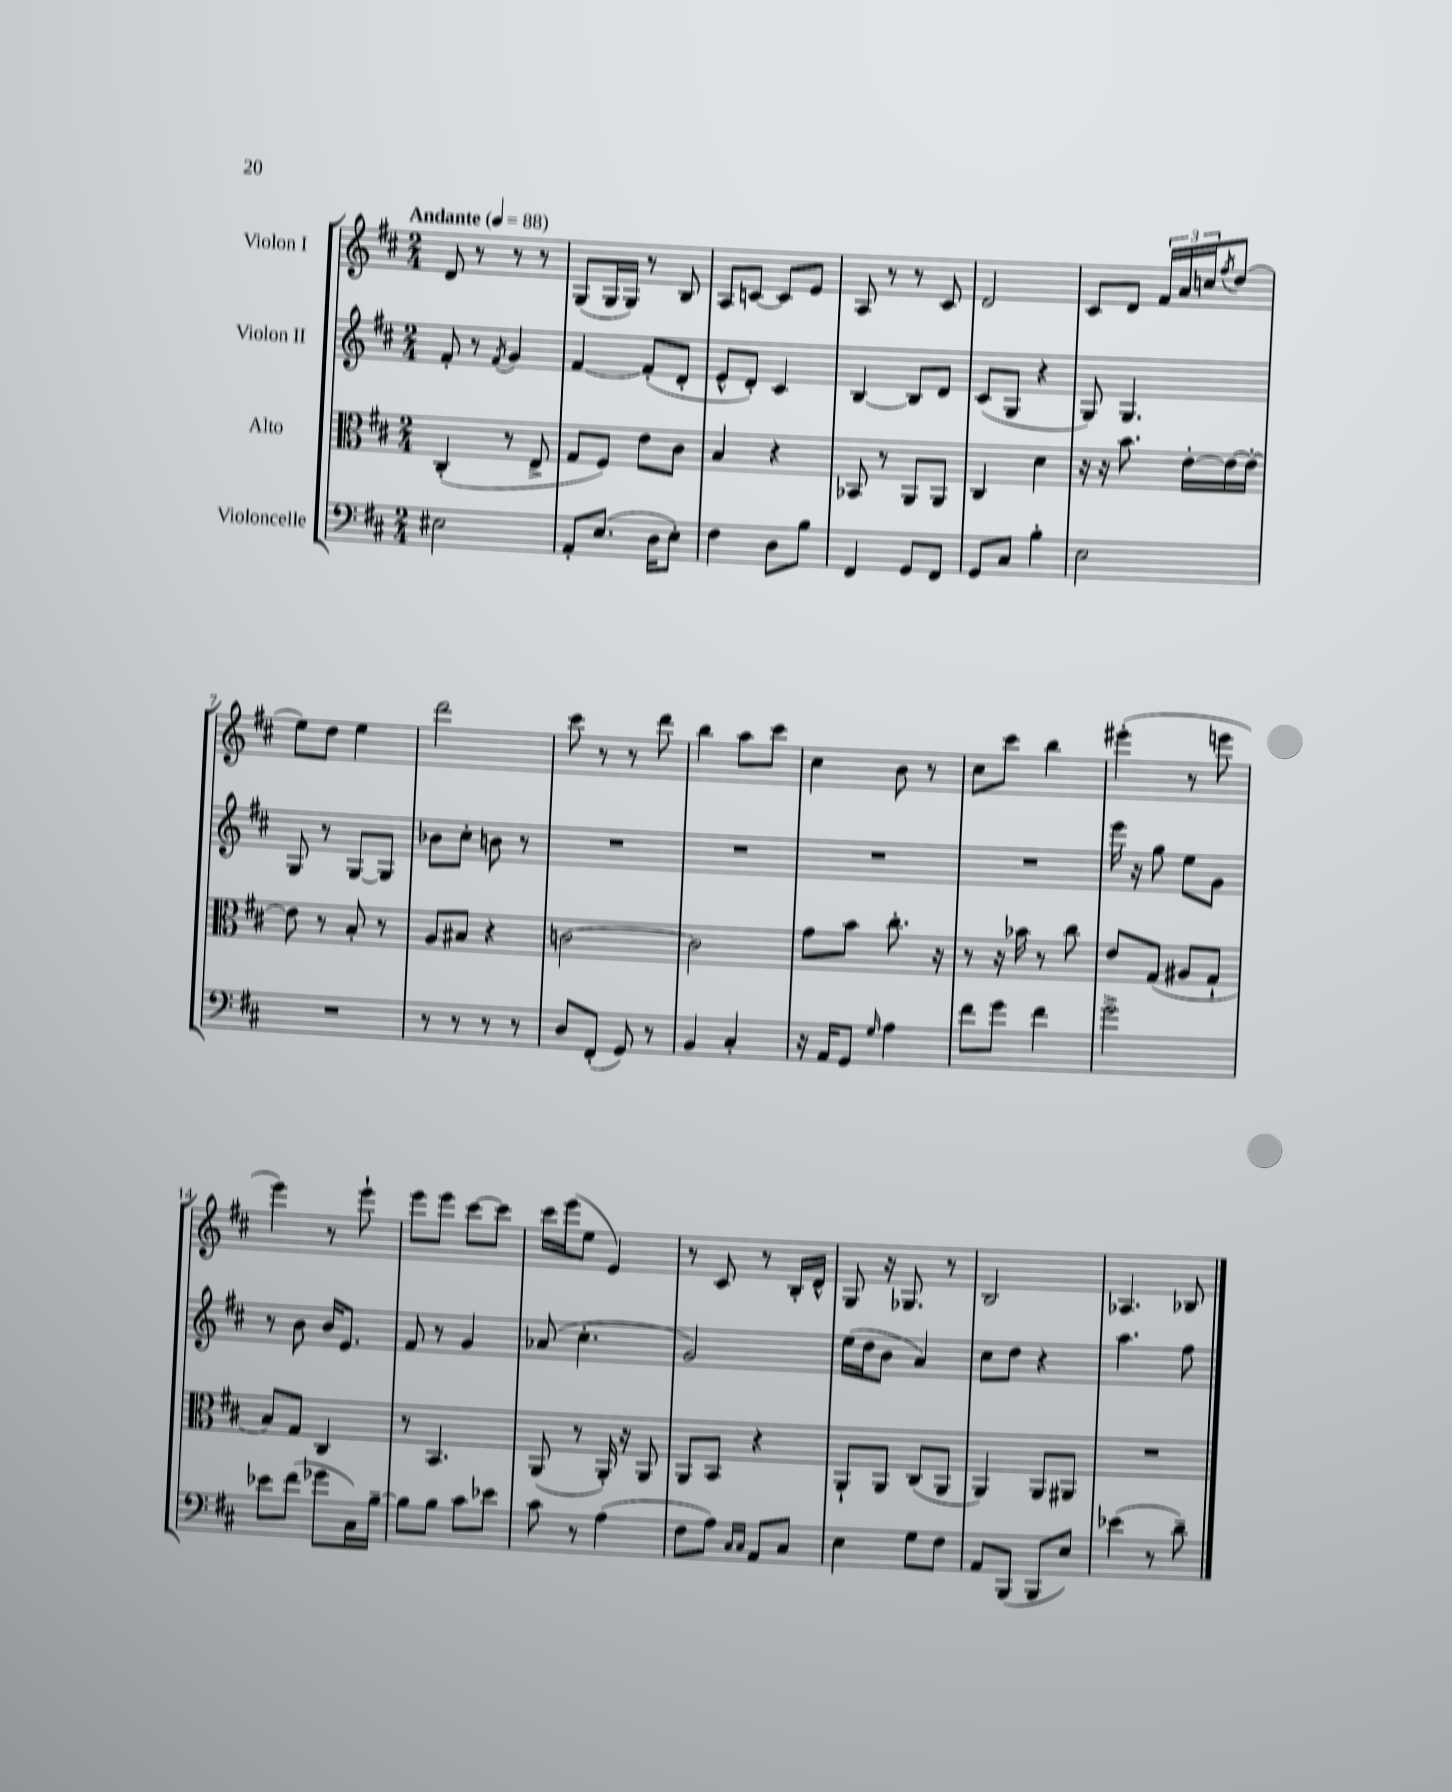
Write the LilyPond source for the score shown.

<<
\new StaffGroup <<
\new Staff = "s0" \with { instrumentName = "Violon I" } {
    \clef treble \key d \major \numericTimeSignature \time 2/4 \tempo "Andante" 4 = 88
    d'8 r8 r8 r8 |
    g8( g16 g16) r8 b8 |
    a8 c'8~ c'8 e'8 |
    a8 r8 r8 cis'8 |
    d'2 |
    cis'8 d'8 \tuplet 3/2 { fis'16 a'16 c''16 } \acciaccatura { fis''8 } d''8( |
    e''8) d''8 e''4 |
    d'''2 |
    cis'''8 r8 r8 d'''8 |
    b''4 a''8 cis'''8 |
    cis''4 b'8 r8 |
    cis''8 cis'''8 b''4 |
    eis'''4-.( r8 e'''8 |
    e'''4) r8 e'''8-! |
    e'''8 e'''8 cis'''8~ cis'''8 |
    cis'''16 e'''16( e''8 e'4) |
    r8 cis'8 r8 b16-. d'16-^ |
    g8 r16 ges8. r8 |
    b2 |
    aes4. bes8 \bar "|." |
}
\new Staff = "s1" \with { instrumentName = "Violon II" } {
    \clef treble \key d \major \numericTimeSignature \time 2/4
    fis'8-. r8 \acciaccatura { fis'8 } g'4 |
    fis'4~ fis'8-.( d'8-. |
    e'8-^ d'8-.) cis'4 |
    b4~ b8 d'8 |
    cis'8( g8 r4 |
    g8) g4. |
    g8 r8 g8~ g8 |
    bes'8 cis''8-. b'8 r8 |
    R2 |
    R2 |
    R2 |
    R2 |
    e'''16 r16 g''8 e''8 g'8 |
    r8 b'8 b'16 e'8. |
    fis'8 r8 g'4 |
    aes'8( cis''4.-. |
    g'2) |
    e''16( d''16 b'8 a'4) |
    cis''8 d''8 r4 |
    a''4. fis''8 \bar "|." |
}
\new Staff = "s2" \with { instrumentName = "Alto" } {
    \clef alto \key d \major \numericTimeSignature \time 2/4
    cis4-.( r8 e8-> |
    g8 fis8) e'8 cis'8 |
    b4 r4 |
    bes,8 r8 a,8 a,8 |
    cis4 d'4 |
    r16 r16 b'8. e'16~-. e'16~ e'16~-. |
    e'8 r8 b8-. r8 |
    a8 bis8 r4 |
    c'2~ |
    c'2 |
    g'8 b'8 cis''8.-. r16 |
    r8 r16 bes'16 r8 cis''8 |
    e'8 g8( ais8 g8-! |
    b8) g8 cis4 |
    r8 b,4. |
    a,8( r8 a,16-.) r16 a,8 |
    a,8 b,8 r4 |
    a,8-! a,8 cis8( a,8 |
    a,4) a,8 ais,8 |
    R2 \bar "|." |
}
\new Staff = "s3" \with { instrumentName = "Violoncelle" } {
    \clef bass \key d \major \numericTimeSignature \time 2/4
    eis2 |
    a,8-. e8.( d16 e8-.) |
    fis4 d8 b8 |
    fis,4 g,8 fis,8 |
    g,8 cis8 b4-. |
    e2 |
    R2 |
    r8 r8 r8 r8 |
    d8 fis,8-.( g,8) r8 |
    b,4 cis4-. |
    r16 a,16 g,8 \grace { g16 } a4 |
    fis'8 g'8 fis'4 |
    g'2-> |
    ees'8 fis'8( ges'8 cis16) b16~-- |
    b8 b8 cis'8 ees'8 |
    cis'8 r8 a4( |
    fis8 a8) \grace { cis16 cis16 } a,8 cis8 |
    e4 g8 fis8 |
    a,8 b,,8( b,,8 e8) |
    ees'4( r8 d'8--) \bar "|." |
}
>>
>>
